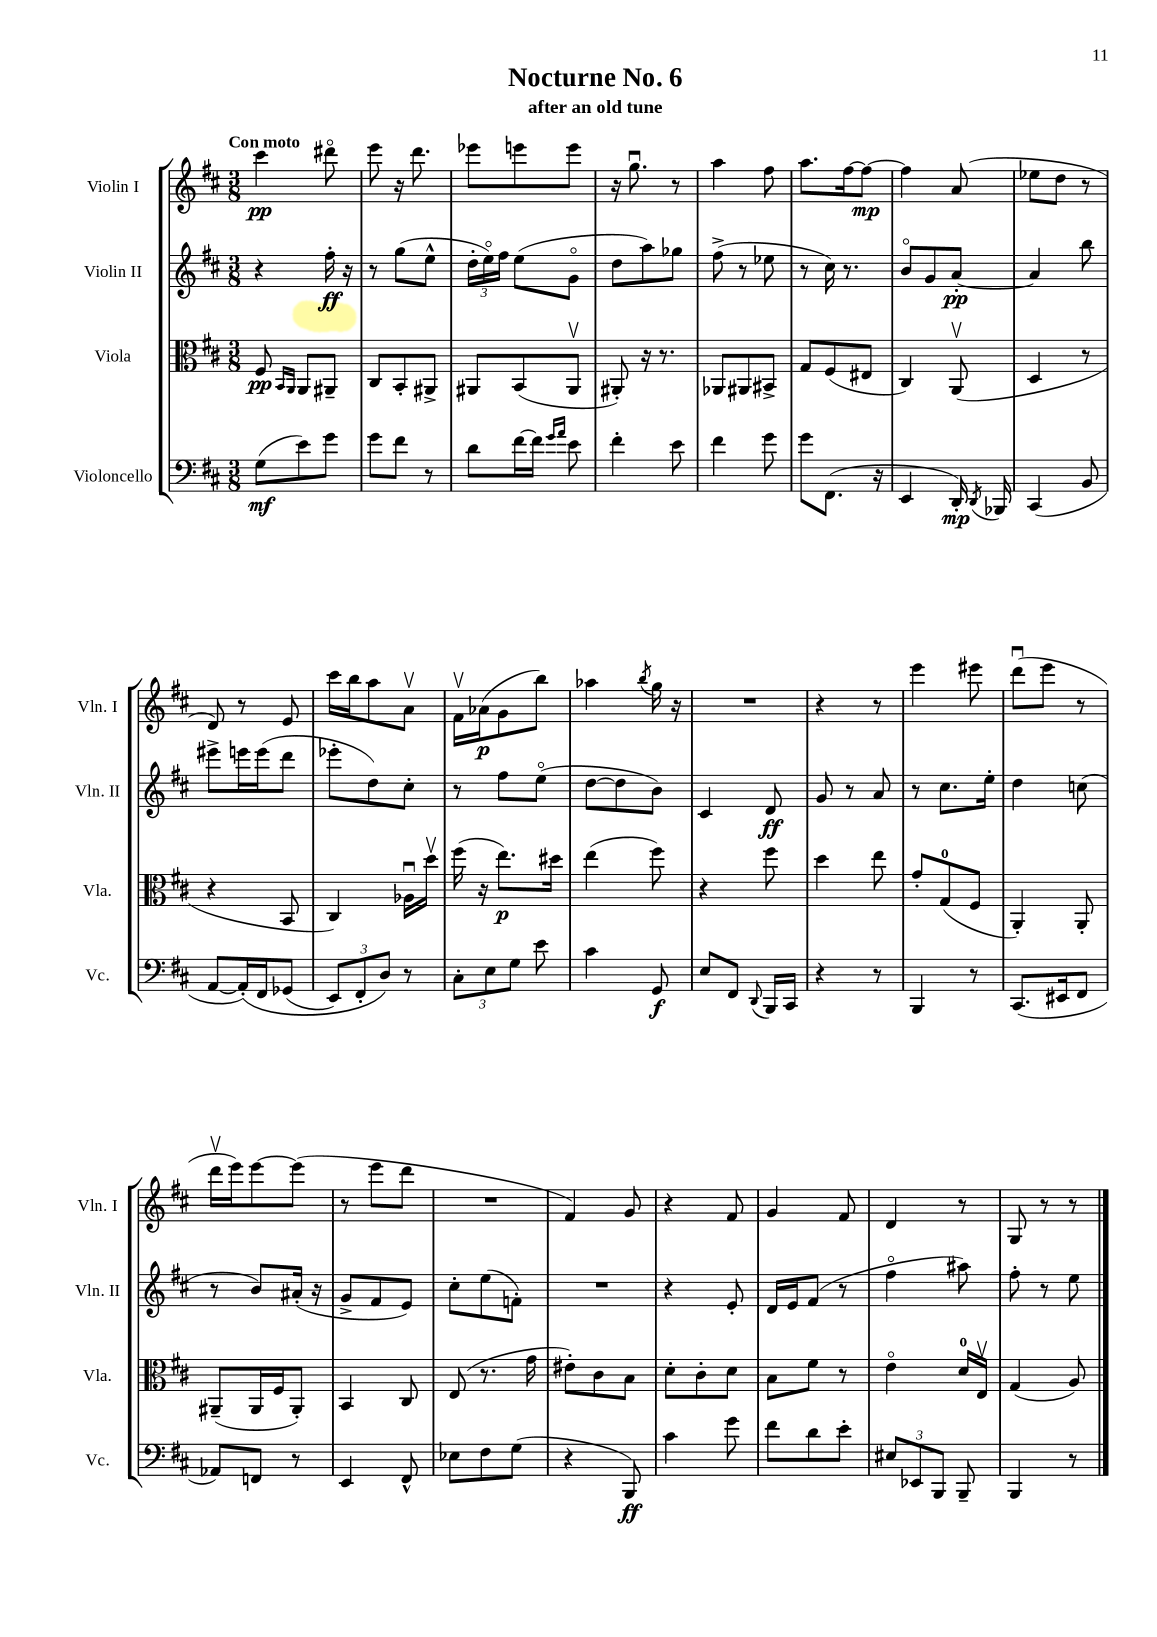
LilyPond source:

\header { title = "Nocturne No. 6" subtitle = "after an old tune" }
<<
\new StaffGroup <<
\new Staff = "s0" \with { instrumentName = "Violin I" shortInstrumentName = "Vln. I" } {
    \clef treble \key d \major \numericTimeSignature \time 3/8 \tempo "Con moto"
    \autoBeamOff cis'''4\pp dis'''8\flageolet |
    e'''8 r16 d'''8. |
    ees'''8[ e'''8 e'''8] |
    r16 g''8.\downbow r8 |
    a''4 fis''8 |
    a''8.[ fis''16~ fis''8]~\mp |
    fis''4 a'8( |
    ees''8[ d''8] r8 |
    d'8) r8 e'8 |
    cis'''16[ b''16 a''8 a'8]\upbow |
    fis'16[\upbow aes'16\p( g'8 b''8]) |
    aes''4 \acciaccatura { b''8 } g''16 r16 |
    R4. |
    r4 r8 |
    e'''4 eis'''8 |
    d'''8[\downbow( e'''8] r8 |
    d'''16[\upbow e'''16) e'''8~ e'''8]( |
    r8 e'''8[ d'''8] |
    R4. |
    fis'4) g'8 |
    r4 fis'8 |
    g'4 fis'8 |
    d'4 r8 |
    g8 r8 r8 \bar "|." |
}
\new Staff = "s1" \with { instrumentName = "Violin II" shortInstrumentName = "Vln. II" } {
    \clef treble \key d \major \numericTimeSignature \time 3/8
    \autoBeamOff r4 fis''16-.\ff r16 |
    r8 g''8[( e''8]-^ |
    \tuplet 3/2 { d''16[-. e''16\flageolet) fis''16] } e''8[( g'8]\flageolet |
    d''8[ a''8) ges''8] |
    fis''8->( r8 ees''8 |
    r8 cis''16) r8. |
    b'8[\flageolet g'8 a'8]~-.\pp |
    a'4 b''8 |
    eis'''8[-> e'''16 e'''16( d'''8] |
    ees'''8[-. d''8) cis''8]-. |
    r8 fis''8[ e''8]\flageolet( |
    d''8[~ d''8 b'8]) |
    cis'4 d'8\ff |
    g'8 r8 a'8 |
    r8 cis''8.[ e''16]-. |
    d''4 c''8( |
    r8 b'8[) ais'16]-.( r16 |
    g'8[-> fis'8 e'8]) |
    cis''8[-. e''8( f'8]-.) |
    R4. |
    r4 e'8-. |
    d'16[ e'16 fis'8]( r8 |
    fis''4\flageolet ais''8) |
    fis''8-. r8 e''8 \bar "|." |
}
\new Staff = "s2" \with { instrumentName = "Viola" shortInstrumentName = "Vla." } {
    \clef alto \key d \major \numericTimeSignature \time 3/8
    \autoBeamOff fis8\pp \grace { b,16[ a,16] } a,8[ ais,8]-- |
    cis8[ b,8-. ais,8]-> |
    ais,8[ b,8( ais,8]\upbow |
    ais,8-.) r16 r8. |
    aes,8[ ais,8 bis,8]-> |
    g8[ fis8( eis8] |
    cis4) a,8\upbow( |
    d4 r8 |
    r4 b,8 |
    cis4) aes16[\downbow d''16]\upbow |
    fis''16( r16 e''8.[\p) dis''16] |
    e''4( fis''8) |
    r4 fis''8 |
    d''4 e''8 |
    g'8[-. g8-0( fis8] |
    a,4-.) a,8-. |
    ais,8[--( ais,16 fis16 ais,8]-.) |
    b,4 cis8 |
    e8( r8. g'16 |
    eis'8[-.) cis'8 b8] |
    d'8[-. cis'8-. d'8] |
    b8[ fis'8] r8 |
    e'4\flageolet d'16[-0 e16]\upbow |
    g4( a8) \bar "|." |
}
\new Staff = "s3" \with { instrumentName = "Violoncello" shortInstrumentName = "Vc." } {
    \clef bass \key d \major \numericTimeSignature \time 3/8
    \autoBeamOff g8[\mf( e'8) g'8] |
    g'8[ fis'8] r8 |
    d'8[ fis'16~ fis'16] \grace { g'16[ a'16] } e'8 |
    fis'4-. e'8 |
    fis'4 g'8 |
    g'8[ fis,8.]( r16 |
    e,4 d,16-.\mp) \acciaccatura { d,8 } bes,,16 |
    cis,4( b,8 |
    a,8[~ a,16-.)\( fis,16 ges,8]( |
    \tuplet 3/2 { e,8[) fis,8-. d8]\) } r8 |
    \tuplet 3/2 { cis8[-. e8 g8] } e'8 |
    cis'4 g,8\f |
    e8[ fis,8] \appoggiatura { d,8 } b,,16[ cis,16] |
    r4 r8 |
    b,,4 r8 |
    cis,8.[( eis,16 fis,8] |
    aes,8[) f,8] r8 |
    e,4 fis,8-^ |
    ees8[ fis8 g8]( |
    r4 b,,8\ff) |
    cis'4 g'8 |
    fis'8[ d'8 e'8]-. |
    \tuplet 3/2 { eis8[ ees,8 b,,8] } b,,8-- |
    b,,4 r8 \bar "|." |
}
>>
>>
\layout { \context { \Score \remove "Bar_number_engraver" } }
